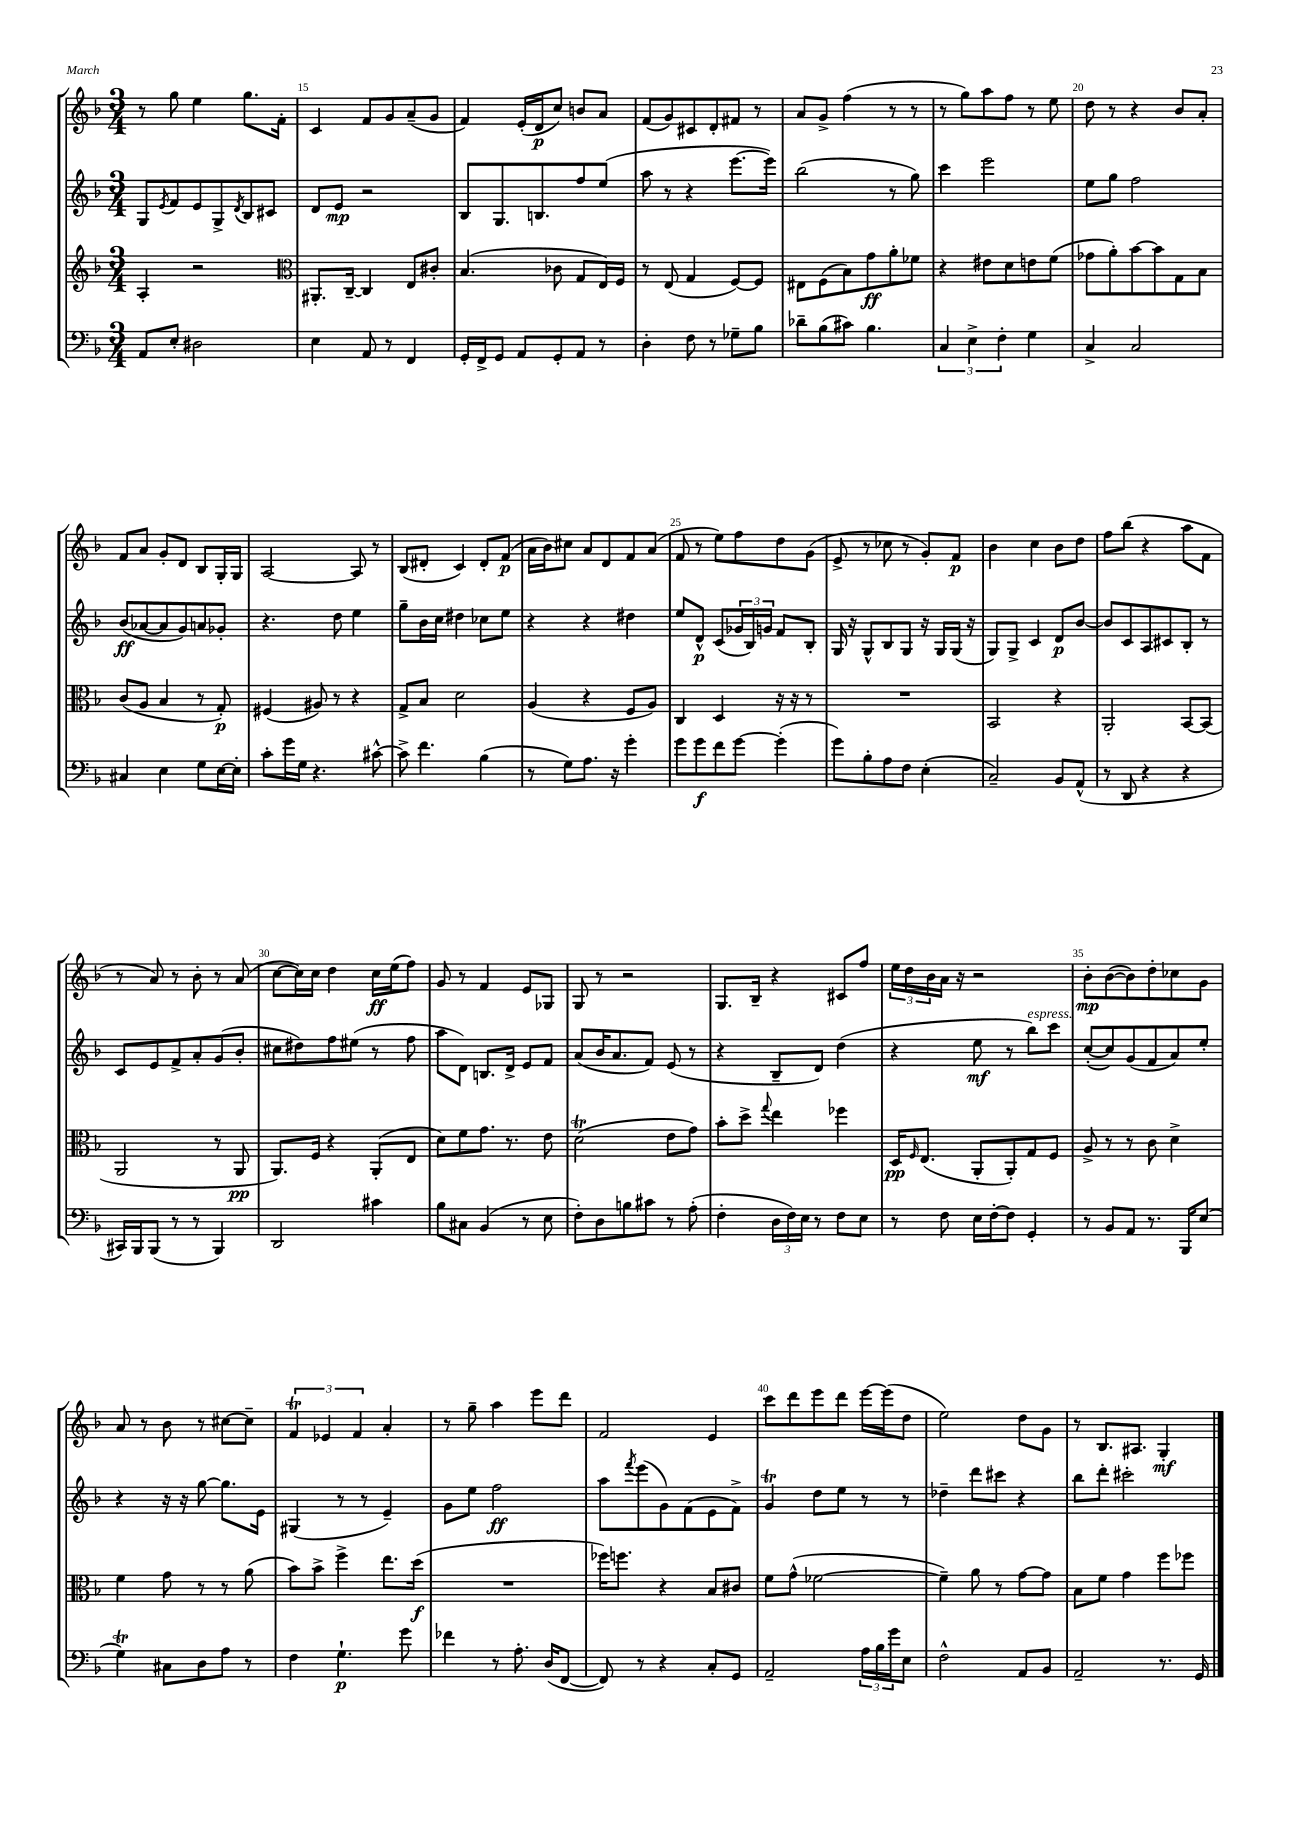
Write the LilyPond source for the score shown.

<<
\new StaffGroup <<
\new Staff = "s0" {
    \clef treble \key f \major \numericTimeSignature \time 3/4
    r8 g''8 e''4 g''8. f'16-. |
    c'4 f'8 g'8 a'8--( g'8 |
    f'4) e'16-.( d'16\p c''8) b'8 a'8 |
    f'8( g'8) cis'8 d'8-. fis'8 r8 |
    a'8 g'8-> f''4( r8 r8 |
    r8 g''8) a''8 f''8 r8 e''8 |
    d''8 r8 r4 bes'8 a'8-. |
    f'8 a'8 g'8-. d'8 bes8 g16-. g16 |
    a2~ a8 r8 |
    bes8( dis'8-. c'4) dis'8-. f'8\p( |
    a'16 bes'16) cis''8 a'8 d'8 f'8 a'8( |
    f'8 r8 e''8) f''8 d''8 g'8( |
    e'8-> r8 ces''8 r8 g'8-.) f'8\p |
    bes'4 c''4 bes'8 d''8 |
    f''8 bes''8( r4 a''8 f'8 |
    r8 a'8) r8 bes'8-. r8 a'8( |
    c''8~ c''16) c''16 d''4 c''16\ff e''16( f''8) |
    g'8 r8 f'4 e'8 ges8 |
    g8 r8 r2 |
    g8. bes16-- r4 cis'8 f''8 |
    \tuplet 3/2 { e''16 d''16 bes'16 } a'16 r16 r2 |
    bes'8-.\mp bes'8~( bes'8) d''8-. ces''8 g'8 |
    a'8 r8 bes'8 r8 cis''8~ cis''8-- |
    \tuplet 3/2 { f'4\trill ees'4 f'4 } a'4-. |
    r8 g''8-- a''4 e'''8 d'''8 |
    f'2 e'4 |
    c'''8 d'''8 e'''8 d'''8 e'''16~ e'''16( d''8 |
    e''2) d''8 g'8 |
    r8 bes8. ais8. g4-.\mf \bar "|." |
}
\new Staff = "s1" {
    \clef treble \key f \major \numericTimeSignature \time 3/4
    g8 \acciaccatura { e'8 } f'8 e'8 g8-> \acciaccatura { d'8 } bes8 cis'8 |
    d'8 e'8\mp r2 |
    bes8 g8. b8. f''8 e''8( |
    a''8 r8 r4 e'''8.~ e'''16) |
    bes''2( r8 g''8) |
    c'''4 e'''2 |
    e''8 g''8 f''2 |
    bes'8\ff( aes'8~ aes'8 g'8) a'8 ges'8-. |
    r4. d''8 e''4 |
    g''8-- bes'16 c''16 dis''4 ces''8 e''8 |
    r4 r4 dis''4 |
    e''8 d'8-^\p c'8( \tuplet 3/2 { ges'16 bes16) g'16 } f'8 bes8-. |
    g16 r16 g8-^ bes8 g8 r16 g16 g16( r16 |
    g8) g8-> c'4 d'8\p bes'8~ |
    bes'8 c'8 a8 cis'8 bes8-. r8 |
    c'8 e'8 f'8-> a'8-. g'8( bes'8-. |
    cis''8 dis''8) f''8 eis''8( r8 f''8 |
    a''8 d'8) b8. d'16-> e'8 f'8 |
    a'8( bes'16 a'8. f'8) e'8( r8 |
    r4 bes8-- d'8) d''4( |
    r4 e''8\mf r8 bes''8^\markup { \italic "espress." }) c'''8 |
    c''8~-.( c''8) g'8( f'8 a'8) e''8-. |
    r4 r16 r16 g''8~ g''8. e'16 |
    gis4( r8 r8 e'4--) |
    g'8 e''8 f''2\ff |
    a''8 \acciaccatura { f'''8 } e'''8( g'8) f'8( e'8 f'8->) |
    g'4\trill d''8 e''8 r8 r8 |
    des''4-- d'''8 cis'''8 r4 |
    bes''8 d'''8-. cis'''2-. \bar "|." |
}
\new Staff = "s2" {
    \clef treble \key f \major \numericTimeSignature \time 3/4
    a4-. r2 |
    \clef alto ais,8.-. c16~-- c4 e8 cis'8-. |
    bes4.( ces'8 g8 e16) f16 |
    r8 e8( g4 f8~) f8 |
    eis8 f8( bes8) g'8\ff a'8-. fes'8 |
    r4 eis'8 d'8 e'8 f'8( |
    ges'8 a'8-.) bes'8~ bes'8 g8 bes8 |
    c'8( a8 bes4 r8 g8-.\p) |
    fis4( ais8) r8 r4 |
    g8-> bes8 d'2 |
    a4( r4 f8 a8) |
    c4 d4 r16 r16 r8 |
    R2. |
    bes,2 r4 |
    a,2-. bes,8~ bes,8( |
    a,2 r8 a,8\pp |
    a,8.) f16 r4 a,8-.( e8 |
    d'8) f'8 g'8. r8. e'8 |
    d'2\trill( e'8 g'8) |
    bes'8-. d''8-> \appoggiatura { g''8 } e''4 fes''4 |
    d16\pp \grace { f16 } e8.( a,8-. a,8-.) g8 f8 |
    a8-> r8 r8 c'8 d'4-> |
    f'4 g'8 r8 r8 a'8( |
    bes'8) bes'8-> f''4-> e''8. d''16\f( |
    R2. |
    fes''16) f''8. r4 bes8 cis'8 |
    f'8 g'8-^( fes'2~ |
    fes'4--) a'8 r8 g'8~ g'8 |
    bes8 f'8 g'4 f''8 fes''8 \bar "|." |
}
\new Staff = "s3" {
    \clef bass \key f \major \numericTimeSignature \time 3/4
    a,8 e8-. dis2 |
    e4 a,8 r8 f,4 |
    g,16-. f,16-> g,8 a,8 g,8-. a,8 r8 |
    d4-. f8 r8 ges8-- bes8 |
    des'8-- bes8( cis'8) bes4. |
    \tuplet 3/2 { c4 e4-> f4-. } g4 |
    c4-> c2 |
    cis4 e4 g8 e16~ e16-. |
    c'8-. g'16 g16 r4. cis'8~-^ |
    cis'8-> f'4. bes4( |
    r8 g8) a8. r16 g'4-. |
    g'8 g'8\f f'8 g'8~ g'4-.( |
    g'8) bes8-. a8 f8 e4-.( |
    c2--) bes,8 a,8-^( |
    r8 d,8 r4 r4 |
    cis,16) bes,,16 bes,,8( r8 r8 bes,,4) |
    d,2 cis'4 |
    bes8 cis8 bes,4( r8 e8 |
    f8-.) d8 b8 cis'8 r8 a8-.( |
    f4-. \tuplet 3/2 { d16 f16) e16 } r8 f8 e8 |
    r8 f8 e16 f16~-. f8 g,4-. |
    r8 bes,8 a,8 r8. bes,,16 e8( |
    g4\trill) cis8 d8 a8 r8 |
    f4 g4.-!\p g'8 |
    fes'4 r8 a8.-. d16( f,8~ |
    f,8) r8 r4 c8-. g,8 |
    a,2-- \tuplet 3/2 { a16 bes16 g'16 } e8 |
    f2-^ a,8 bes,8 |
    a,2-- r8. g,16 \bar "|." |
}
>>
>>
\layout { \context { \Score currentBarNumber = #14 \override BarNumber.break-visibility = ##(#f #t #t) barNumberVisibility = #(every-nth-bar-number-visible 5) } }
